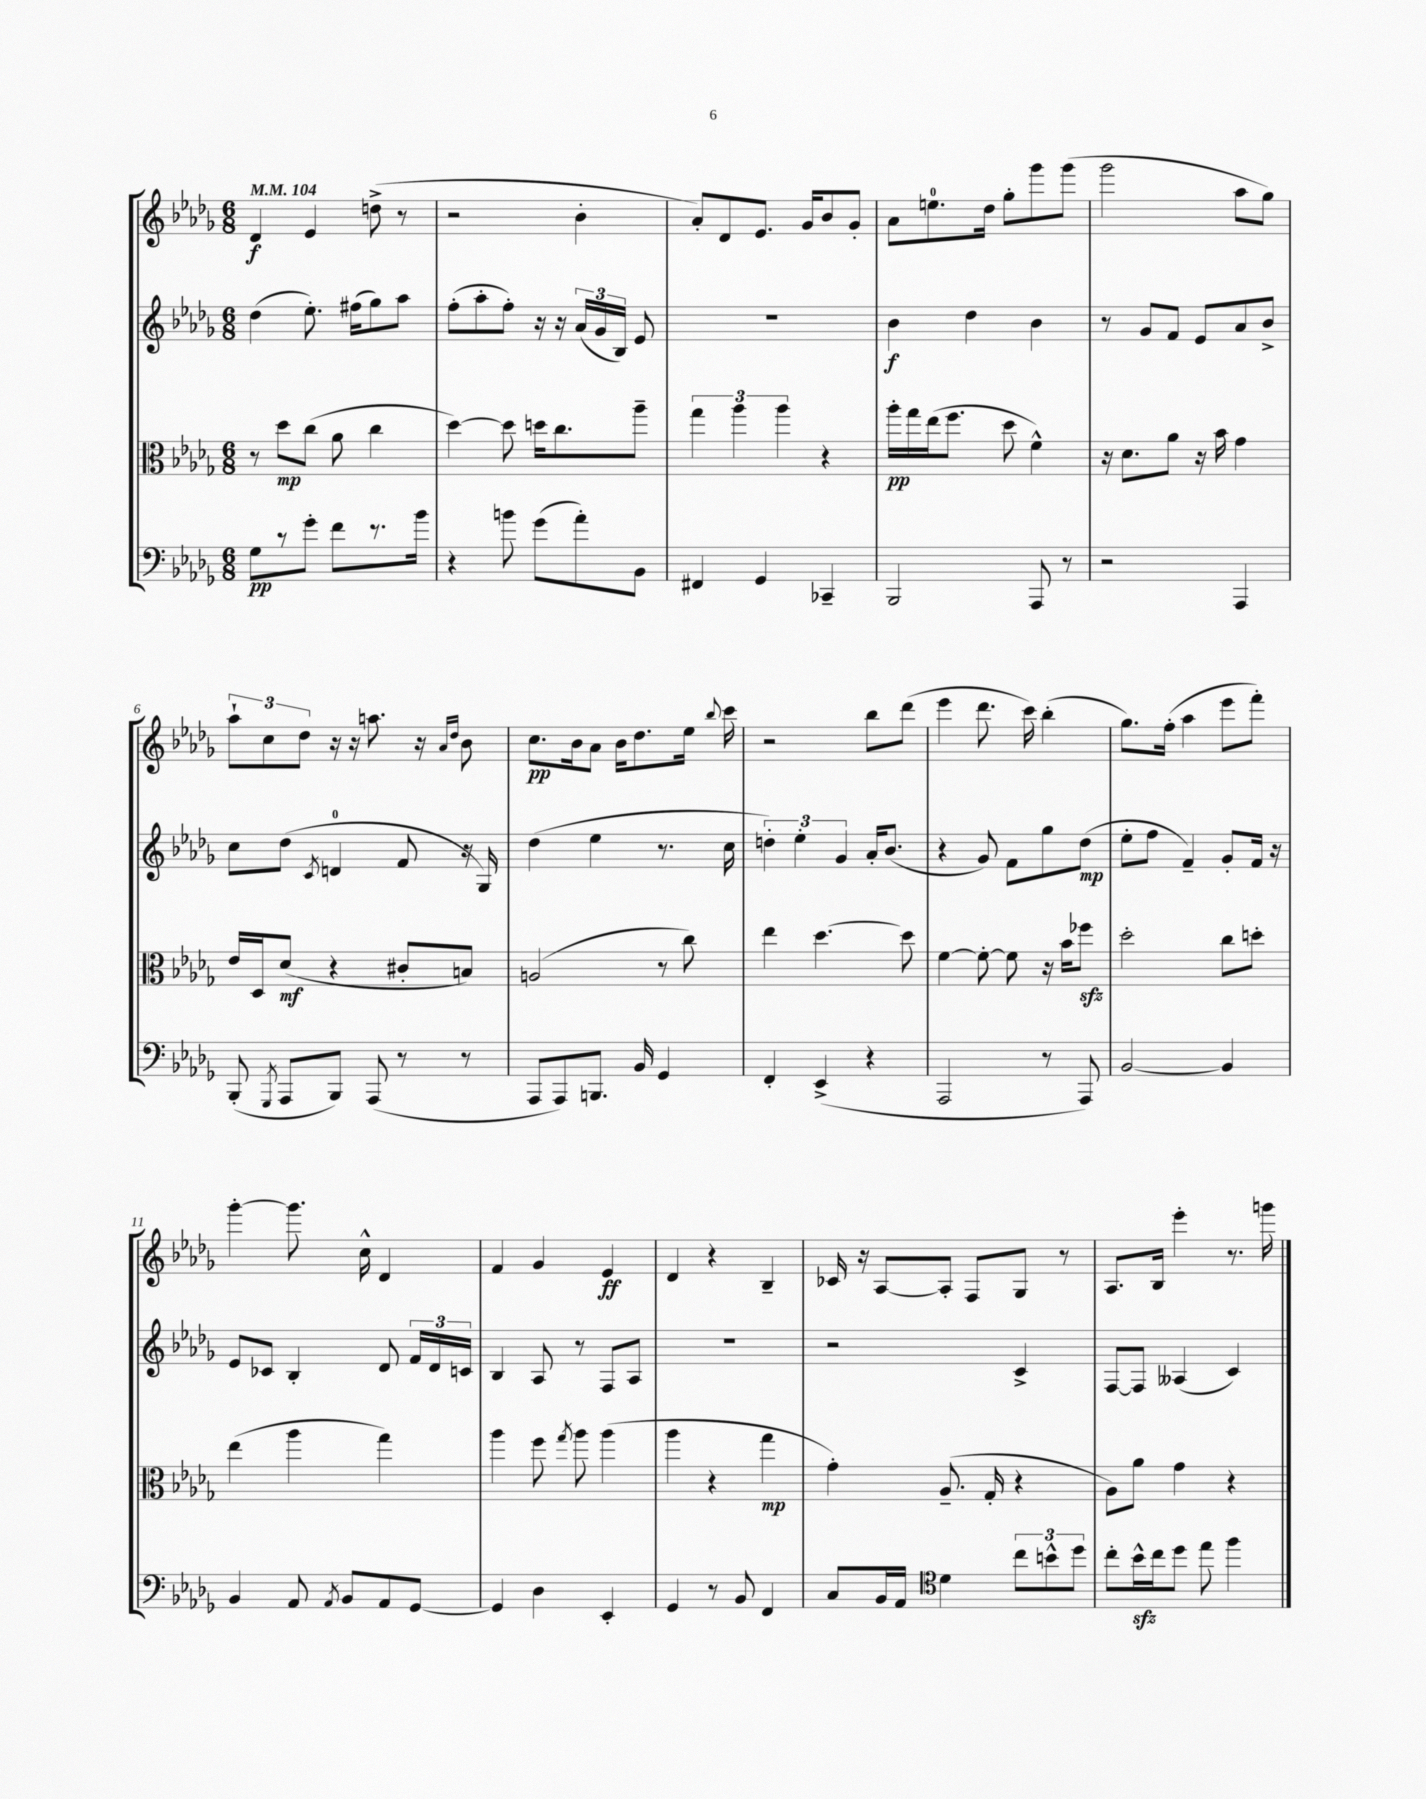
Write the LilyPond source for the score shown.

<<
\new StaffGroup <<
\new Staff = "s0" {
    \clef treble \key des \major \numericTimeSignature \time 6/8 \tempo 4 = 104
    \autoBeamOff des'4\f ees'4 d''8->( r8 |
    r2 bes'4-. |
    aes'8[-.) des'8 ees'8.] ges'16[ bes'8 ges'8]-. |
    aes'8[ e''8.-0 des''16] ges''8[-. ges'''8 ges'''8]( |
    ges'''2 aes''8[ ges''8]) |
    \tuplet 3/2 { aes''8[-! c''8 des''8] } r16 r16 a''8. r16 \grace { aes'16[ des''16] } bes'8 |
    c''8.[\pp bes'16 aes'8] bes'16[ des''8. ees''16] \appoggiatura { bes''8 } c'''16 |
    r2 bes''8[ des'''8]( |
    ees'''4 des'''8. c'''16) bes''4-.( |
    ges''8.[) f''16]-.( aes''4 ees'''8[ f'''8]-.) |
    ges'''4~-. ges'''8. c''16-^ des'4 |
    f'4 ges'4 ees'4\ff |
    des'4 r4 bes4-- |
    ces'16 r16 aes8[~ aes8]-. f8[ ges8] r8 |
    aes8.[ bes16] ees'''4-. r8. g'''16 \bar "|." |
}
\new Staff = "s1" {
    \clef treble \key des \major \numericTimeSignature \time 6/8
    \autoBeamOff des''4( ees''8.-.) fis''16[( ges''8) aes''8] |
    f''8[-.( aes''8-. f''8]-.) r16 r16 \tuplet 3/2 { aes'16[( ges'16 bes16]) } ees'8 |
    R2. |
    bes'4\f des''4 bes'4 |
    r8 ges'8[ f'8] ees'8[ aes'8 bes'8]-> |
    c''8[ des''8]( \acciaccatura { c'8 } d'4-0 f'8 r16 ges16) |
    des''4( ees''4 r8. c''16 |
    \tuplet 3/2 { d''4-.) ees''4-. ges'4 } aes'16[-. bes'8.]( |
    r4 ges'8) f'8[ ges''8 des''8]\mp( |
    ees''8[-. f''8] f'4--) ges'8[-. f'16] r16 |
    ees'8[ ces'8] bes4-. des'8 \tuplet 3/2 { f'16[ des'16 c'16] } |
    bes4 aes8 r8 f8[ aes8] |
    R2. |
    r2 c'4-> |
    f8[~ f8] aeses4( c'4) \bar "|." |
}
\new Staff = "s2" {
    \clef alto \key des \major \numericTimeSignature \time 6/8
    \autoBeamOff r8 des''8[\mp c''8]( aes'8 c''4 |
    des''4~) des''8 d''16[ c''8. aes''8]-- |
    \tuplet 3/2 { ges''4 aes''4 aes''4 } r4 |
    aes''16[-.\pp ges''16 ees''16( f''8.] des''8 f'4-^) |
    r16 des'8.[ aes'8] r16 bes'16 ges'4 |
    ees'16[ des16 des'8]\mf( r4 cis'8[-. b8]) |
    a2( r8 c''8) |
    ees''4 des''4.~ des''8 |
    f'4~ f'8~-. f'8 r16 bes'16[ fes''8]\sfz |
    des''2-. c''8[ d''8]-. |
    ees''4( aes''4 ges''4) |
    aes''4 f''8 \acciaccatura { ges''8 } aes''8 aes''4( |
    aes''4 r4 ges''4\mp |
    ges'4-.) aes8.--( ges16-. r4 |
    aes8[) aes'8] ges'4 r4 \bar "|." |
}
\new Staff = "s3" {
    \clef bass \key des \major \numericTimeSignature \time 6/8
    \autoBeamOff ges8[\pp r8 ges'8]-. f'8[ r8. bes'16] |
    r4 b'8 ges'8[( aes'8-.) bes,8] |
    fis,4 ges,4 ces,4-- |
    bes,,2 aes,,8 r8 |
    r2 aes,,4 |
    bes,,8-.( \acciaccatura { ges,,8 } aes,,8[ bes,,8]) aes,,8( r8 r8 |
    aes,,8[ aes,,8) b,,8.] bes,16 ges,4 |
    f,4-. ees,4->( r4 |
    aes,,2 r8 aes,,8) |
    bes,2~ bes,4 |
    bes,4 aes,8 \acciaccatura { aes,8 } bes,8[ aes,8 ges,8]~ |
    ges,4 des4 ees,4-. |
    ges,4 r8 bes,8 f,4 |
    c8[ bes,16 aes,16] \clef tenor des'4 \tuplet 3/2 { c''8[ b'8-^ des''8] } |
    c''8[-. bes'16-^\sfz c''16 des''8] ees''8 f''4 \bar "|." |
}
>>
>>
